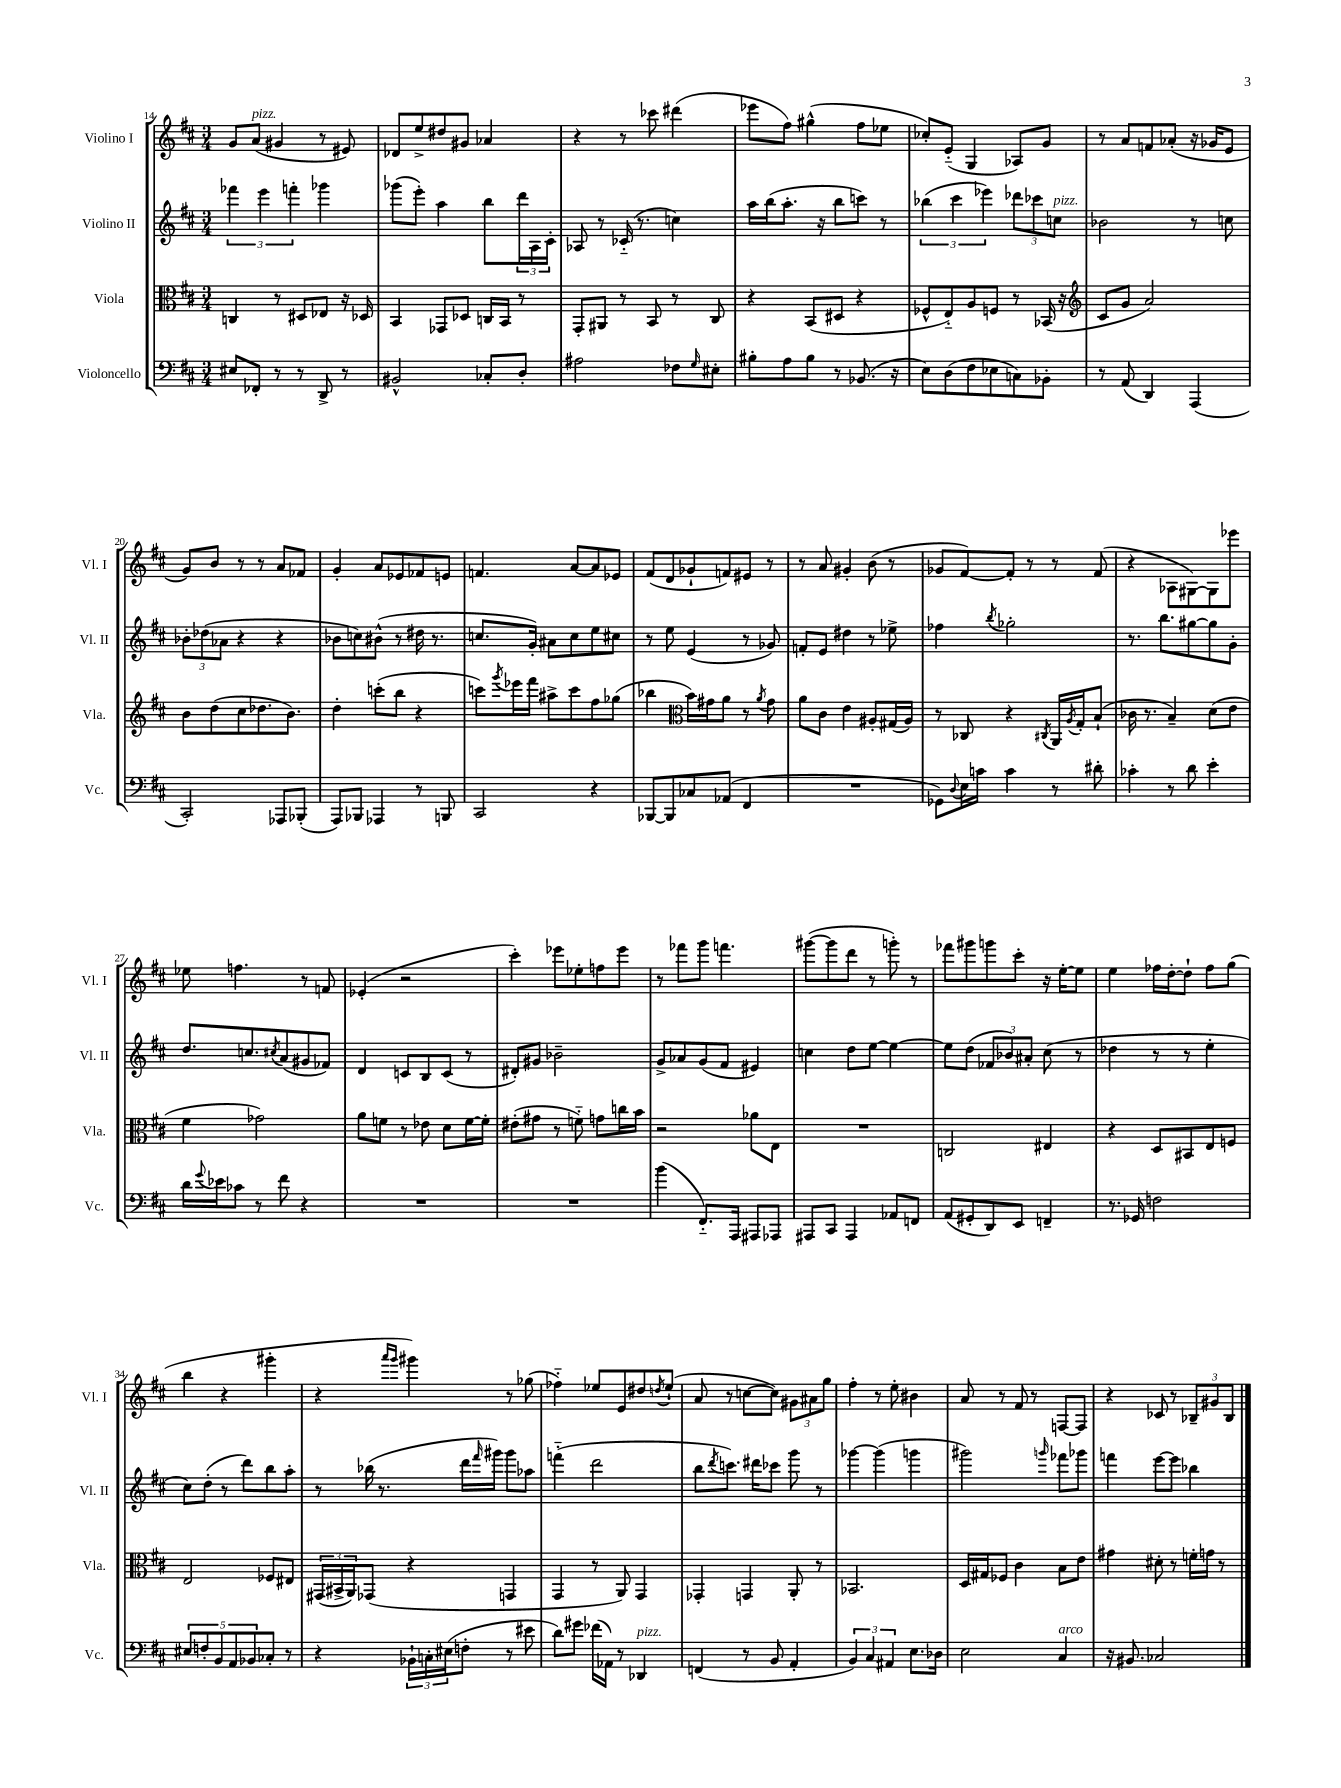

**kern	**kern	**kern	**kern
*part4	*part3	*part2	*part1
*staff4	*staff3	*staff2	*staff1
*I"Violoncello	*I"Viola	*I"Violino II	*I"Violino I
*I'Vc.	*I'Vla.	*I'Vl. II	*I'Vl. I
*clefF4	*clefC3	*clefG2	*clefG2
*k[f#c#]	*k[f#c#]	*k[f#c#]	*k[f#c#]
*M3/4	*M3/4	*M3/4	*M3/4
=14	=14	=14	=14
8E#X/L	4Cn/	6fff-X\	8g/L
!	!	!	!LO:TX:a:i:t=pizz.
8FF-X'/J	.	.	(8a/J
.	.	6eee\	.
8r	8r	.	4g#X/
.	.	6fffn'\	.
8r	8D#X/L	.	.
8DD^/	8E-X/J	4ggg-X\	8r
8r	16r	.	8e#X/)
.	16D-X/	.	.
=15	=15	=15	=15
2BB#X^^/	4BB/	(8ggg-X\L	8d-X/L
.	.	8eee'\J)	8ee^/
.	8GG-X/L	4aa\	8dd#X/
.	8D-X/J	.	8g#X/J
8C-X'/L	16Cn/LL	8bb\L	4a-X/
.	16BB/JJ	.	.
8D'/J	8r	24ddd\L	.
.	.	24A\	.
.	.	24c#'\JJ	.
=16	=16	=16	=16
2A#X\	8GG'/L	8A-X/	4r
.	8AA#X/J	8r	.
.	8r	(16c-X/	8r
.	.	8.r	.
.	8BB/	.	8ccc-X\
8F-X\L	8r	4ccn\)	(4ddd#X\
16qqG/	.	.	.
8E#X'\J	8C#/	.	.
=17	=17	=17	=17
8B#X'\L	4r	16aa\LL	8eee-X\L
.	.	(16bb\J	.
8A\	.	8.aa'\J	8ff#\J)
8B#\J	(8BB/L	.	(4gg#X^^\
.	.	16r	.
8r	8D#X/J	8bb\L	.
(8.BB-X/	4r	8cccn\J)	8ff#\L
.	.	8r	8ee-X\J
16r	.	.	.
=18	=18	=18	=18
8E\L)	8F-X^^/L	(6bb-X\	8cc-X'/L)
(8D\	8E/)	.	(8e/J
.	.	6ccc#\	.
8F#\	8A/	.	4G/
.	.	6eee-X\)	.
8E-X\	8Fn/J	.	.
8Cn\)	8r	12ddd-X\L	8A-X/L)
.	.	12ccc-X\	.
8BB-X'\J	(16BB-X/	.	8g/J
!	!	!LO:TX:a:i:t=pizz.	!
.	.	12ccn\J	.
.	16r	.	.
=19	=19	=19	=19
*	*clefG2	*	*
8r	8c#/L	2b-X\	8r
(8AA/	8g/J	.	8a/L
4DD/)	2a/)	.	8fn/
.	.	.	(8a-X'/J
(4AAA/	.	8r	16r
.	.	.	16g-X/KL
.	.	8ccn\	8e/J
!!LO:LB:g=z
=20	=20	=20	=20
2CC#'/)	8b\L	12b-X'\L	8g/L)
.	.	(12dd-X\	.
.	(8dd\	.	8b/J
.	.	12a-X\J	.
.	8cc#\	4r	8r
.	8.dd-X\	.	8r
8AAA-X/L	.	4r	8a/L
.	8.b\J)	.	.
(8BBB-X'/J	.	.	8f-X/J
=21	=21	=21	=21
8AAA/L)	4dd'\	8b-X\L	4g'/
8BBB-X/J	.	8ccn\)	.
4AAA-X/	(8cccn'\L	(8b#X^^\J	8a/L
.	8bb\J	8r	8e-X/
8r	4r	16dd#X\	8f-X/
.	.	8.r	.
8BBBn/	.	.	8en/J
=22	=22	=22	=22
2CC#/	8cccn\L)	8.ccn/L	4.fn/
.	8qggg/	.	.
.	16eee-X\L	.	.
.	16fff#\JJ	16g'/Jk)	.
.	8aa#X^\L	8a#X\L	.
.	8ccc\	8cc\	[8a/L
4r	8ff#\	8ee\	8a/]
.	(8gg-X\J	8cc#X\J	8e-X/J
=23	=23	=23	=23
[8BBB-X/L	4bb-X\	8r	(8f#/L
8BBB-/]	.	8ee\	8d/
*	*clefC3	*	*
8C-X/	16b\LL)	(4e/	8g-X`/
.	16g#X\J	.	.
(8AA-X/J	8a\J	.	8fn/)
4FF#/	8r	8r	8e#X/J
.	8qa/	.	.
.	8g#\	8g-X/)	8r
=24	=24	=24	=24
2.r	8a\L	8fn'/L	8r
.	8c#\J	8e/J	8a/
.	4e\	4dd#X\	4g#X'/
.	8A#X'/L	8r	(8b\
.	(16G#X/L	8ee-X^\	8r
.	16A#/JJ)	.	.
=25	=25	=25	=25
8GG-X\L)	8r	4ff-X\	8g-X/L
8qqD/	.	.	.
16E\L	8C-X/	.	[8f#/)
16cn\JJ	.	.	.
.	.	8qbb/	.
4c\	4r	2gg-X'\	8f#'/J]
.	.	.	8r
.	8qC#X/	.	.
8r	16AA/LL	.	8r
.	8qA/	.	.
.	16G'/J	.	.
8d#X'\	(8B`/J	.	(8f#/
=26	=26	=26	=26
4c-X'\	16c-X\	8.r	4r
.	8.r	.	.
.	.	8.bb\L	.
8r	4B~/)	.	8A-X\L
8d\	.	[8gg#X\	[8G#X\)
4e'\	(8d\L	8gg#\]	8G#\]
.	8e\J	8g'\J	8eee-X\J
!!LO:LB:g=z
=27	=27	=27	=27
16d\LL	4f#\	8.dd/L	8ee-X\
8qqg/	.	.	.
16e-X\J	.	.	.
8c-X\J	.	.	4.ffn\
.	.	8.ccn/	.
8r	2g-X\)	.	.
.	.	8qcc#X/	.
8f#\	.	(8a/	.
4r	.	8g#X/	8r
.	.	8f-X/J)	8fn/
=28	=28	=28	=28
2.r	8a\L	4d/	(4e-X'/
.	8fn\J	.	.
.	8r	8cn/L	2r
.	8e-X\	8B/	.
.	8d\L	(8c/J	.
.	[16f\L	8r	.
.	16f'\JJ]	.	.
=29	=29	=29	=29
2.r	(8e#X'\L	8d#X'/L)	4ccc#'\)
.	8g#X\J	8g#X/J	.
.	8r	2b-X~\	8eee-X\L
.	8fn\)	.	8ee-X'\
.	8gn\L	.	8ffn\
.	16ccn\L	.	8eee-\J
.	16b\JJ	.	.
=30	=30	=30	=30
(4b\	2r	8g^/L	8r
.	.	8a-X/	8fff-X\L
8.FF#/L)	.	(8g/	8ggg\J
.	.	8f#/J	4.fffn\
16AAA/Jk	.	.	.
8AAA#X/L	8a-X\L	4e#X/)	.
8AAA-X/J	8E\J	.	.
=31	=31	=31	=31
8AAA#X/L	2.r	4ccn\	([8ggg#X\L
8CC#/J	.	.	8ggg#\]
4AAA#/	.	8dd\L	8ddd\J
.	.	[8ee\J	8r
8AA-X/L	.	4ee\_	8gggn'\)
8FFn/J	.	.	8r
=32	=32	=32	=32
(8AA/L	2Cn/	8ee\L]	8fff-X\L
8GG#X'/	.	(8dd\J	8ggg#X\
8DD/)	.	12f-X/L	8gggn\
.	.	12b-X/)	.
8EE/J	.	.	8ccc#'\J
.	.	12a#X'/J	.
4FFn~/	4E#X/	(8cc#\	16r
.	.	.	[16ee'\KL
.	.	8r	8ee\J]
=33	=33	=33	=33
8.r	4r	4dd-X\	4ee\
16GG-X/	.	.	.
2Fn\	8D/L	8r	16ff-X\LL
.	.	.	[16dd'\J
.	8BB#X/	8r	8dd`\J]
.	8E/	4ee'\	8ff-\L
.	8Fn/J	.	(8gg\J
!!LO:LB:g=z
=34	=34	=34	=34
10E#X/L	2E/	8cc#\L)	4bb\
10Fn'/	.	.	.
.	.	(8dd'\J	.
10BB/	.	.	.
.	.	8r	4r
10AA/	.	.	.
.	.	8ddd\L)	.
10BB-X/	.	.	.
8C-X'/J	8F-X/L	8bb\	4ggg#X'\
8r	8E#X/J	8aa'\J	.
=35	=35	=35	=35
4r	(24GG#X/LL	8r	4r
.	24BB#X^/	.	.
.	24AA/J)	.	.
.	(8GG-X/J	(16bb-X\	.
.	.	8.r	.
.	.	.	16qqaaa/LL
.	.	.	16qqggg/JJ
24BB-X`\LL	4r	.	4ggg#X\)
24Cn'\	.	.	.
(24E#X\J	.	.	.
8Fn'\J	.	16ddd\LL	.
.	.	16qqfff#/	.
.	.	16ggg#X\JJ)	.
8r	4GGn/	8ggg#\L	8r
8e#X\	.	8aa-X\J	(8gg-X\
=36	=36	=36	=36
8d\L)	4GG/	(4fffn\	4ff-X\)
8g#X\J	.	.	.
(16f-X\LL	8r	2ddd\	8ee-X/L
16AA-X\JJ)	.	.	.
8r	8AA/)	.	8e/
!LO:TX:a:i:t=pizz.	!	!	!
4DD-X/	4GG/	.	8dd#X/
.	.	.	8qddn/
.	.	.	(8ee-`/J
=37	=37	=37	=37
(4FFn/	4GG-X'/	8bb\L	8a/
.	.	8qddd/	.
.	.	8.cccn\J)	8r
8r	4GGn/	.	[8ccn\L
.	.	16ddd#X\KL	.
8BB/	.	8ccc-X\J	8cc\J])
4AA'/	8AA'/	8ggg\	12g#X\L
.	.	.	12a#X\
.	8r	8r	.
.	.	.	12gg\J
=38	=38	=38	=38
6BB/)	2.BB-X/	[4ggg-X\	4ff#'\
6C#/	.	.	.
.	.	(4ggg-\]	8r
6AA#X/	.	.	.
.	.	.	8ee'\
8.E\L	.	4gggn\	4b#X\
16D-X\Jk	.	.	.
=39	=39	=39	=39
2E\	16D/LL	2ggg#X\)	8a/
.	16G#X/J	.	.
.	8F-X/J	.	8r
.	4c#\	.	8f#/
.	.	.	8r
.	.	16qqgggn/	.
!LO:TX:a:i:t=arco	!	!	!
4C#/	8B\L	8fff-X\L	[8Fn/L
.	8e\J	8ggg-X\J	8F/J]
=40	=40	=40	=40
16r	4g#X\	4fffn\	4r
8.BB#X/	.	.	.
2C-X/	8d#X'\	[8eee\L	8c-X/
.	8r	8eee\J]	8r
.	16fn'\LL	4bb-X\	12B-X~/L
.	16gn\JJ	.	.
.	.	.	12g#X/
.	8r	.	.
.	.	.	12B-/J
==	==	==	==
*-	*-	*-	*-
